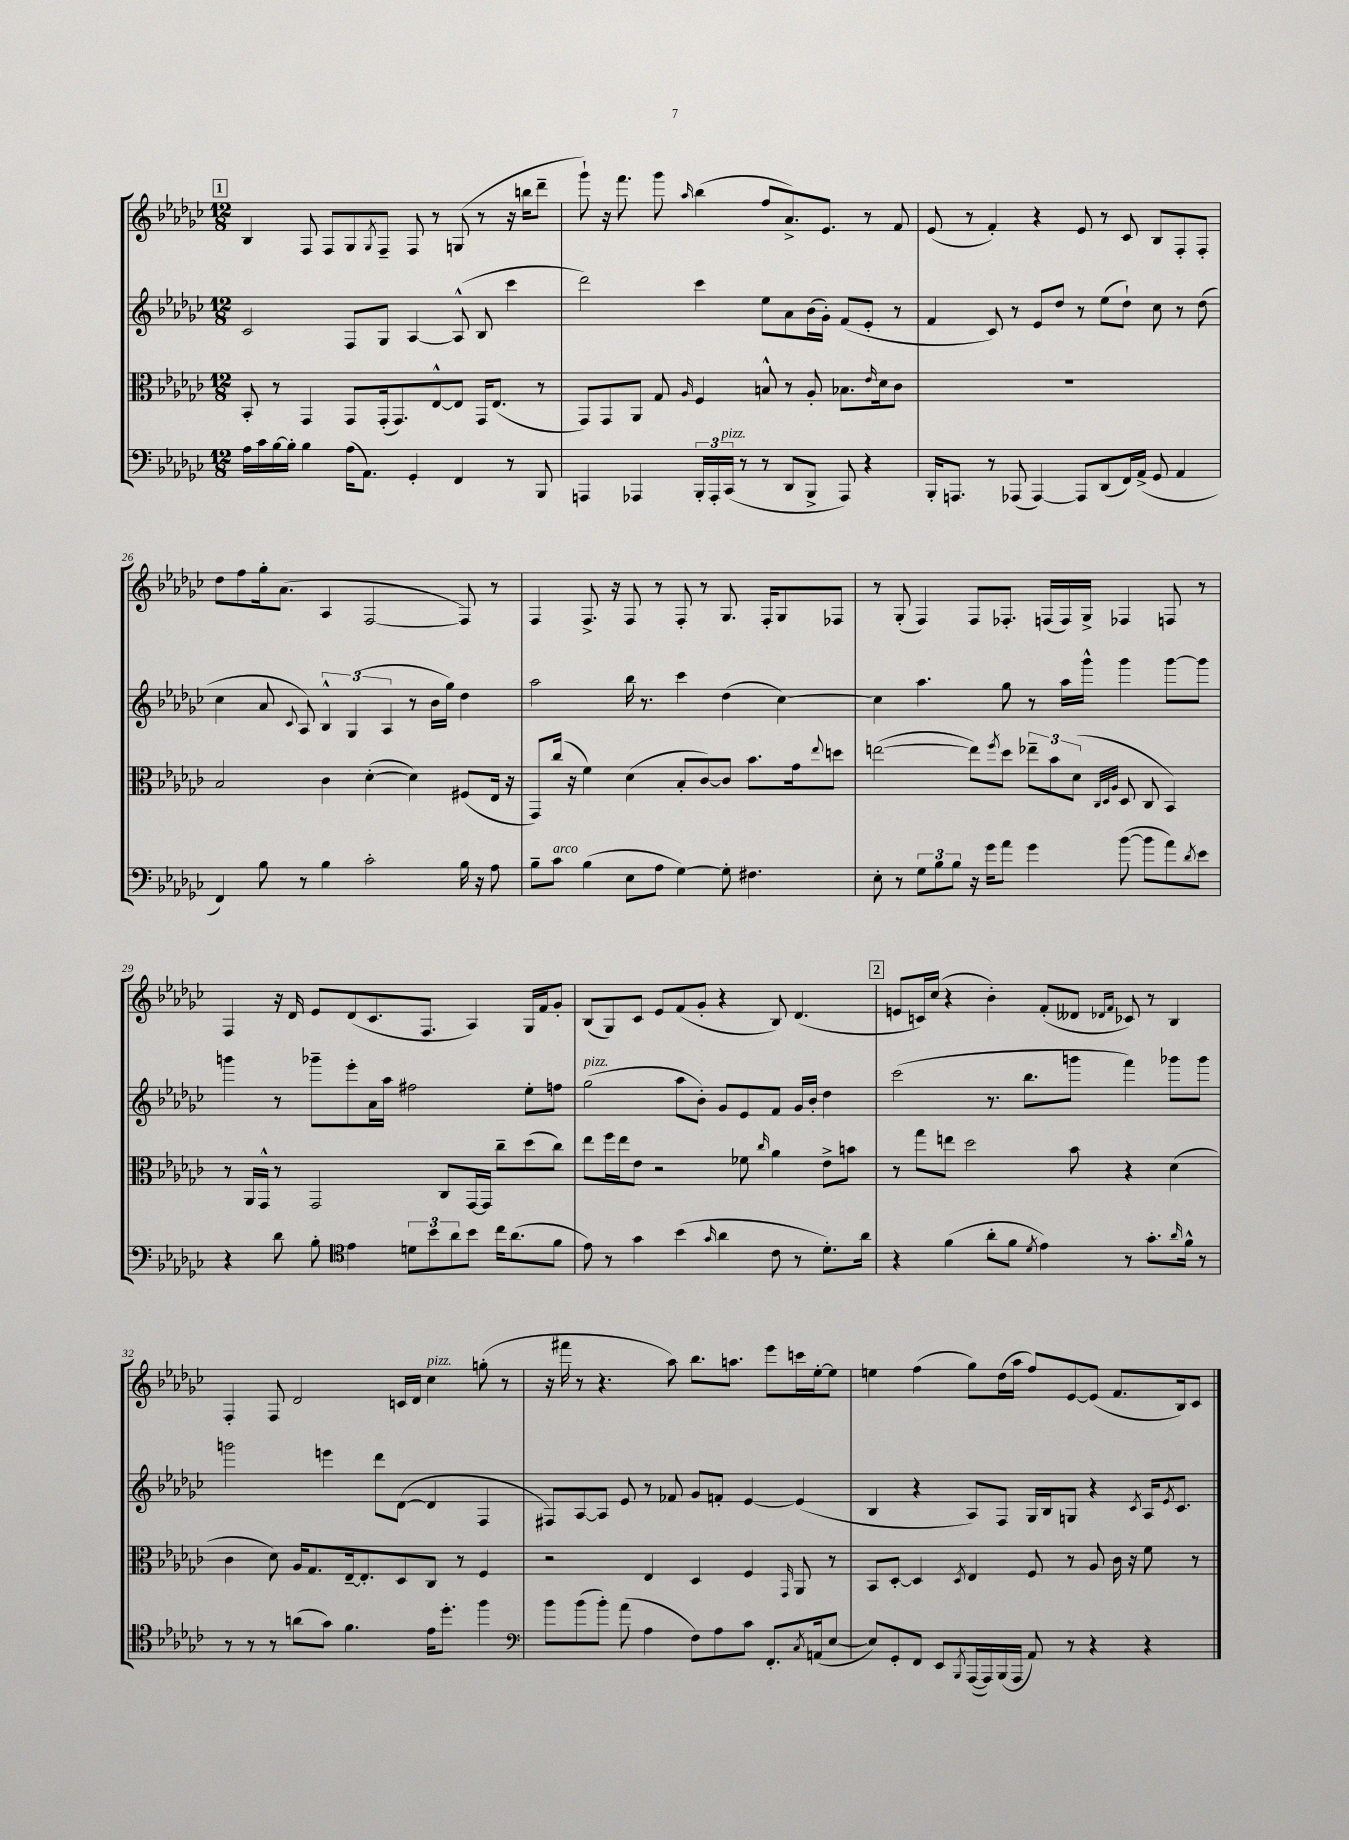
<<
\new StaffGroup <<
\new Staff = "s0" {
    \clef treble \key ges \major \numericTimeSignature \time 12/8
    \mark \markup { \box "1" } bes4 f8 f8 ges8 \acciaccatura { ges8 } f8-- f8 r8 g8( r8 r16 b''16 des'''8-- |
    ges'''8-!) r16 f'''8. ges'''8 \grace { aes''16 } bes''4( f''8 aes'8.->) ees'8. r8 f'8 |
    ees'8( r8 f'4-.) r4 ees'8 r8 ces'8 bes8 f8-. f8-. |
    des''8 f''8 ges''16-. aes'8.( aes4 f2~ f8) r8 |
    f4 f8.-> r16 f8 r8 f8-. r8 ges8. f16-. ges8 fes8 |
    r8 ges8-.( f4) f8 fes8.-. f16( f16) ges16-> fes4 f8 r8 |
    f4 r16 des'16 ees'8 des'8( ces'8. f8. aes4) ges16 f'16 ges'8-. |
    bes8( ges8) ces'8 ees'8 f'8( ges'8-. r4 bes8) des'4.( |
    \mark \markup { \box "2" } e'8 c'16) ces''16( r4 bes'4-.) f'8-.( deses'8 \grace { des'16 f'16 } ces'8) r8 bes4 |
    f4-. f8 des'2 c'16 des'16 ces''4^\markup { \italic "pizz." } g''8-.( r8 |
    r16 fis'''16 r8 r4. aes''8) bes''8. a''8. ees'''8 c'''16 ees''16~-. ees''8 |
    e''4 f''4( ges''8) des''16( aes''16 f''8) ees'8~ ees'8( f'8. bes16) ces'8 \bar "|." |
}
\new Staff = "s1" {
    \clef treble \key ges \major \numericTimeSignature \time 12/8
    \mark \markup { \box "1" } ces'2 f8 ges8 aes4~ aes8-^( bes8 ces'''4 |
    des'''2) ces'''4 ees''8 aes'8 bes'16( ges'16-.) f'8( ees'8-. r8 |
    f'4 ces'8) r8 ees'8 des''8 r8 ees''8( des''8-!) ces''8 r8 des''8( |
    ces''4 aes'8 \appoggiatura { ces'8 } aes8) \tuplet 3/2 { bes4-^ ges4( aes4 } r8 bes'16 ges''16) des''4 |
    aes''2 bes''16 r8. ces'''4 des''4( ces''4~) |
    ces''4 aes''4. ges''8 r8 aes''16 ges'''16-^ ges'''4 ges'''8~ ges'''8 |
    g'''4 r8 ges'''8-- ees'''8-. aes'16 aes''16 fis''2 ees''8-. f''8 |
    ges''2^\markup { \italic "pizz." }( aes''8 bes'8-.) ges'8 ees'8 f'8 ges'16 bes'16-. des''4 |
    \mark \markup { \box "2" } ces'''2( r8. bes''8. g'''8 f'''4) ges'''8 ges'''8 |
    g'''2 e'''4 des'''8 des'8~( des'4 f4 |
    fis8) aes8~ aes8 ees'8 r8 fes'8 ges'8 f'8-. ees'4~ ees'4( |
    bes4 r4 aes8) f8 ges16 bes16 g8 r4 \acciaccatura { ces'8 } aes16 \acciaccatura { ees'8 } ces'8. \bar "|." |
}
\new Staff = "s2" {
    \clef alto \key ges \major \numericTimeSignature \time 12/8
    \mark \markup { \box "1" } bes,8-. r8 ges,4 ges,8 ges,16-.( ges,8.) ees8~-^ ees8 ges,16 ees8.( r8 |
    ges,8) ges,8 aes,8 ges8 \grace { aes16 } f4 b8-^ r8 aes8-. bes8. \grace { ees'16 } des'16 ces'8 |
    R1. |
    bes2 ces'4 des'4~-.( des'4) fis8( ees16 r16 |
    ges,8) ces''16( r16 f'4) des'4( bes8-. ces'8~) ces'8 bes'8. ges'16 \appoggiatura { ees''8 } d''8 |
    e''2~( e''8) \acciaccatura { f''8 } des''8 \tuplet 3/2 { ees''8-- bes'8 des'8( } \grace { ces32 des32 aes32 } des8 ces8 bes,4) |
    r8 aes,16 ges,16-^ r8 ges,2 ces8 ges,16~ ges,16 ces''8-- des''8( ces''8) |
    ees''8 f''16 ees''16 ees'8 r2 fes'8 \grace { ces''16 } aes'4 ees'8-> b'8 |
    \mark \markup { \box "2" } r8 ges''8 e''8 des''2 bes'8 r4 des'4( |
    ces'4 des'8) aes16 ges8. ees16~-- ees8.-. des8 ces8 r8 f4 |
    r2 ees4 des4 f4 \grace { ges,16 } aes,8 r8 |
    bes,8 des8~-. des4 \acciaccatura { des8 } ees4 f8 r8 aes8 ces'16 r16 f'8 r8 \bar "|." |
}
\new Staff = "s3" {
    \clef bass \key ges \major \numericTimeSignature \time 12/8
    \mark \markup { \box "1" } aes16 ces'16 bes16~ bes16-. bes4 aes16( aes,8.) ges,4-. f,4 r8 bes,,8 |
    a,,4 aes,,4 \tuplet 3/2 { bes,,16-. aes,,16-. ces,16^\markup { \italic "pizz." }( } r8 r8 des,8 bes,,8-> aes,,8) r4 |
    bes,,16-. a,,8. r8 aes,,8( aes,,4~) aes,,8 des,8( f,16) aes,16->( ges,8 aes,4 |
    f,4) bes8 r8 bes4 ces'2-. bes16 r16 aes8 |
    bes8-- ces'8^\markup { \italic "arco" } bes4( ees8 aes8 ges4~) ges8-. fis4. |
    ees8-. r8 \tuplet 3/2 { ges8 bes8 bes8 } r16 ges'16 aes'8 ges'4 bes'8~( bes'8 aes'8) \acciaccatura { des'8 } ees'8 |
    r4 des'8 bes8-. \clef tenor ees'4 \tuplet 3/2 { d'8 bes'8 aes'8 } bes'8 ces''16 aes'8.( f'8 |
    ees'8) r8 ges'4 bes'4( \grace { ges'16 } aes'4 ces'8 r8 des'8.-.) aes'16 |
    \mark \markup { \box "2" } r4 f'4( aes'8-. f'8 \acciaccatura { des'8 } ees'4) r8 ges'8.-. \grace { aes'16 } f'16-^ r8 |
    r8 r8 r8 a'8( ges'8) f'4. ees'16 des''8.-. f''4 |
    \clef bass bes'8 bes'8( bes'8-.) aes'8( aes4 f8) aes8 ces'8 f,8.-. \acciaccatura { ces8 } a,16( ees8~ |
    ees8) ges,8-. f,8 ees,8 \acciaccatura { bes,,8 } aes,,16~( aes,,16) bes,,16( aes,,16 aes,8) r8 r4 r4 \bar "|." |
}
>>
>>
\layout { \context { \Score currentBarNumber = #23 } }
